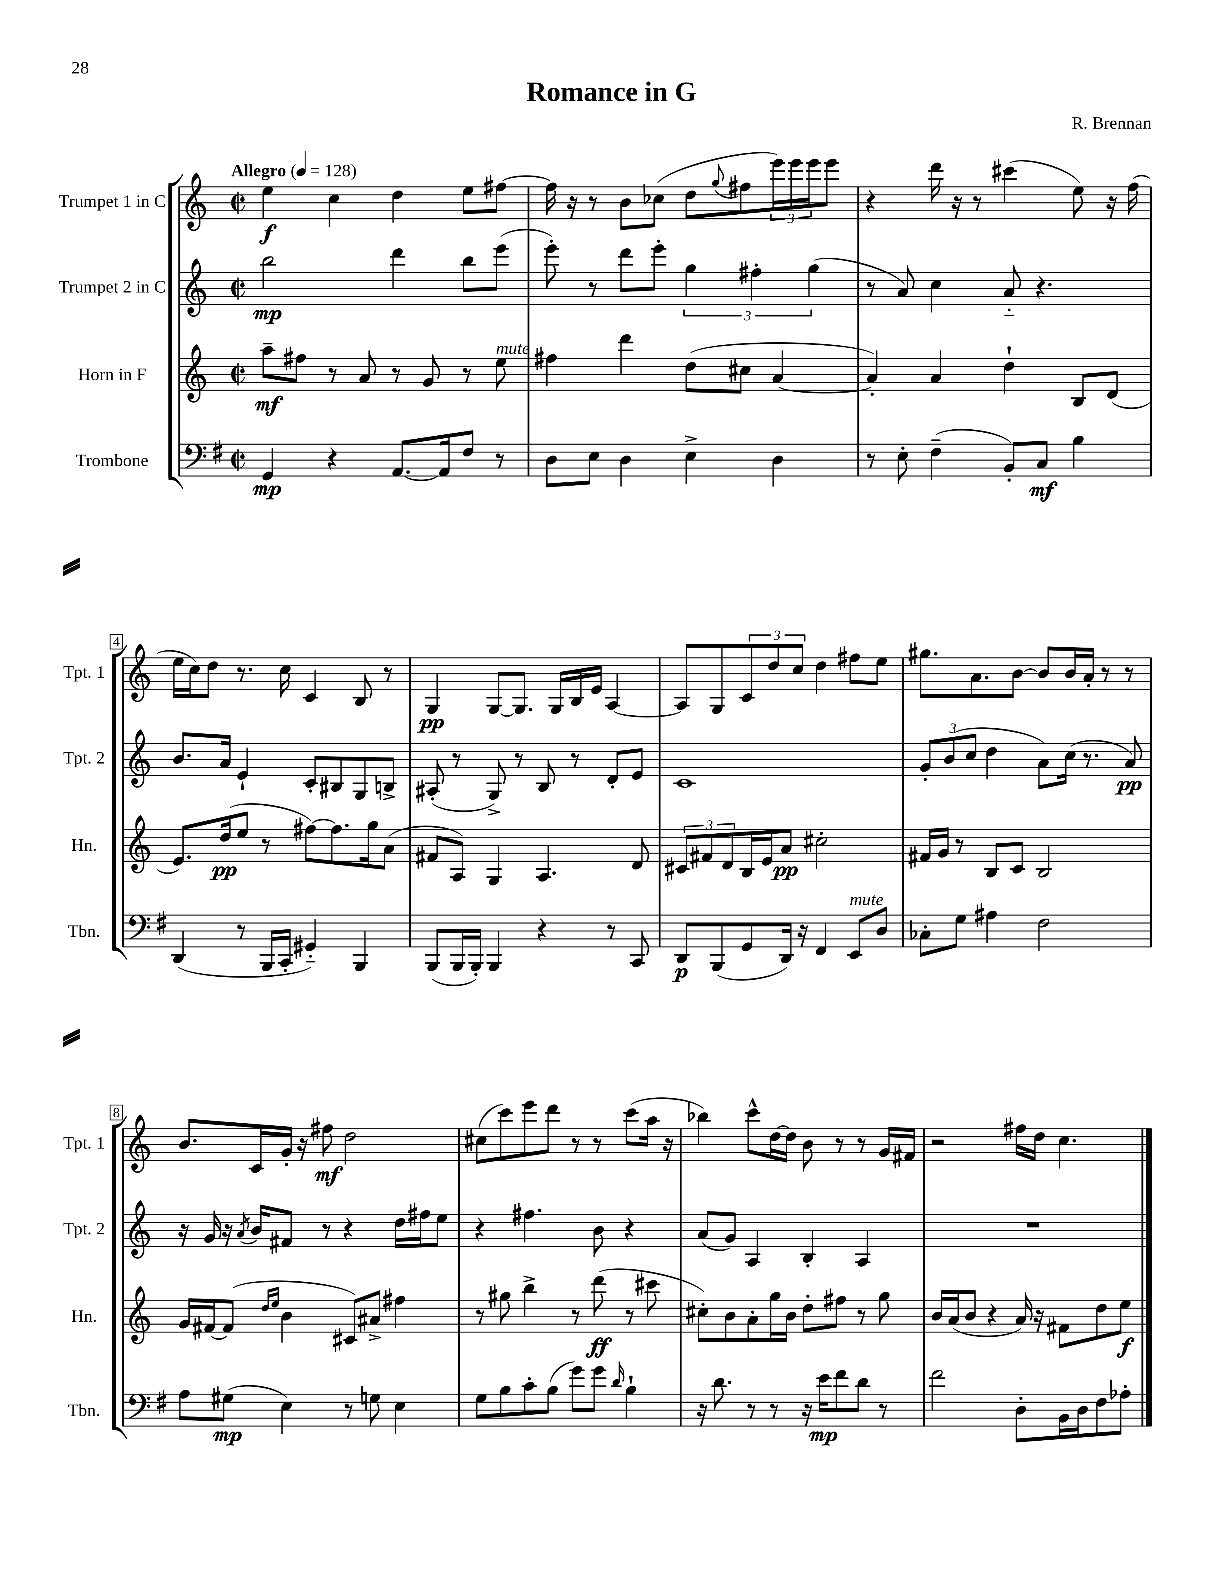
\header { title = "Romance in G" composer = "R. Brennan" }
<<
\new StaffGroup <<
\new Staff = "s0" \with { instrumentName = "Trumpet 1 in C" shortInstrumentName = "Tpt. 1" } {
    \clef treble \key c \major \defaultTimeSignature \time 2/2 \tempo "Allegro" 4 = 128
    e''4\f c''4 d''4 e''8 fis''8~ |
    fis''16 r16 r8 b'8 ces''8( d''8 \appoggiatura { g''8 } fis''8 \tuplet 3/2 { e'''16) e'''16 e'''16 } e'''8 |
    r4 d'''16 r16 r8 cis'''4( e''8) r16 f''16( |
    e''16 c''16) d''8 r8. c''16 c'4 b8 r8 |
    g4\pp g8~ g8. g16 b16 e'16 a4~ |
    a8 g8 \tuplet 3/2 { c'8 d''8 c''8 } d''4 fis''8 e''8 |
    gis''8. a'8. b'8~ b'8 b'16 a'16-. r8 r8 |
    b'8. c'16 g'16-. r16 fis''8\mf d''2 |
    cis''8( c'''8) e'''8 d'''8 r8 r8 c'''8( a''16 r16 |
    bes''4) c'''8-^ d''16~ d''16 b'8 r8 r8 g'16 fis'16 |
    r2 fis''16 d''16 c''4. \bar "|." |
}
\new Staff = "s1" \with { instrumentName = "Trumpet 2 in C" shortInstrumentName = "Tpt. 2" } {
    \clef treble \key c \major \defaultTimeSignature \time 2/2
    b''2\mp d'''4 b''8 e'''8( |
    e'''8-.) r8 d'''8 e'''8-. \tuplet 3/2 { g''4 fis''4-. g''4( } |
    r8 a'8) c''4 a'8-_ r4. |
    b'8. a'16 e'4-! c'8-. bis8 g8 b8-> |
    ais8-.( r8 g8->) r8 b8 r8 d'8-. e'8 |
    c'1 |
    \tuplet 3/2 { g'8-. b'8( c''8 } d''4 a'8) c''16( r8. a'8\pp) |
    r16 g'16 r16 \acciaccatura { a'8 } b'16 fis'8 r8 r4 d''16 fis''16 e''8 |
    r4 fis''4. b'8 r4 |
    a'8( g'8) a4 b4-. a4 |
    R1 \bar "|." |
}
\new Staff = "s2" \with { instrumentName = "Horn in F" shortInstrumentName = "Hn." } {
    \clef treble \key c \major \defaultTimeSignature \time 2/2
    a''8--\mf fis''8 r8 a'8 r8 g'8 r8 e''8^\markup { \italic "mute" } |
    fis''4 d'''4 d''8( cis''8 a'4~ |
    a'4-.) a'4 d''4-! b8 d'8( |
    e'8.) d''16\pp( e''8 r8 fis''8~) fis''8. g''16 a'8( |
    fis'8 a8) g4 a4. d'8 |
    \tuplet 3/2 { cis'8 fis'8 d'8 } b16 e'16 a'8\pp cis''2-. |
    fis'16 g'16 r8 b8 c'8 b2 |
    g'16 fis'16~ fis'8( \grace { d''16 e''16 } b'4 cis'8) ais'8-> fis''4 |
    r8 gis''8 b''4-> r8 d'''8\ff( r8 cis'''8 |
    cis''8-.) b'8 a'8-. g''16 b'16 d''8-. fis''8 r8 g''8 |
    b'16 a'16( b'8 r4 a'16) r16 fis'8 d''8 e''8\f \bar "|." |
}
\new Staff = "s3" \with { instrumentName = "Trombone" shortInstrumentName = "Tbn." } {
    \clef bass \key g \major \defaultTimeSignature \time 2/2
    g,4\mp r4 a,8.~ a,16 fis8 r8 |
    d8 e8 d4 e4-> d4 |
    r8 e8-. fis4--( b,8-.) c8\mf b4 |
    d,4( r8 b,,16 c,16-. gis,4-_) b,,4 |
    b,,8( b,,16 b,,16-.) b,,4 r4 r8 c,8 |
    d,8\p b,,8( g,8 d,16) r16 fis,4 e,8^\markup { \italic "mute" } d8 |
    ces8-. g8 ais4 fis2 |
    a8 gis8\mp( e4) r8 g8 e4 |
    g8 b8 c'8-. b8( g'8) g'8 \grace { d'16 } b4-! |
    r16 d'8. r8 r8 r16 e'16\mp fis'8 d'8 r8 |
    fis'2 d8-. b,16 d16 fis8 aes8-. \bar "|." |
}
>>
>>
\layout { \context { \Score \override BarNumber.stencil = #(make-stencil-boxer 0.1 0.3 ly:text-interface::print) } }
